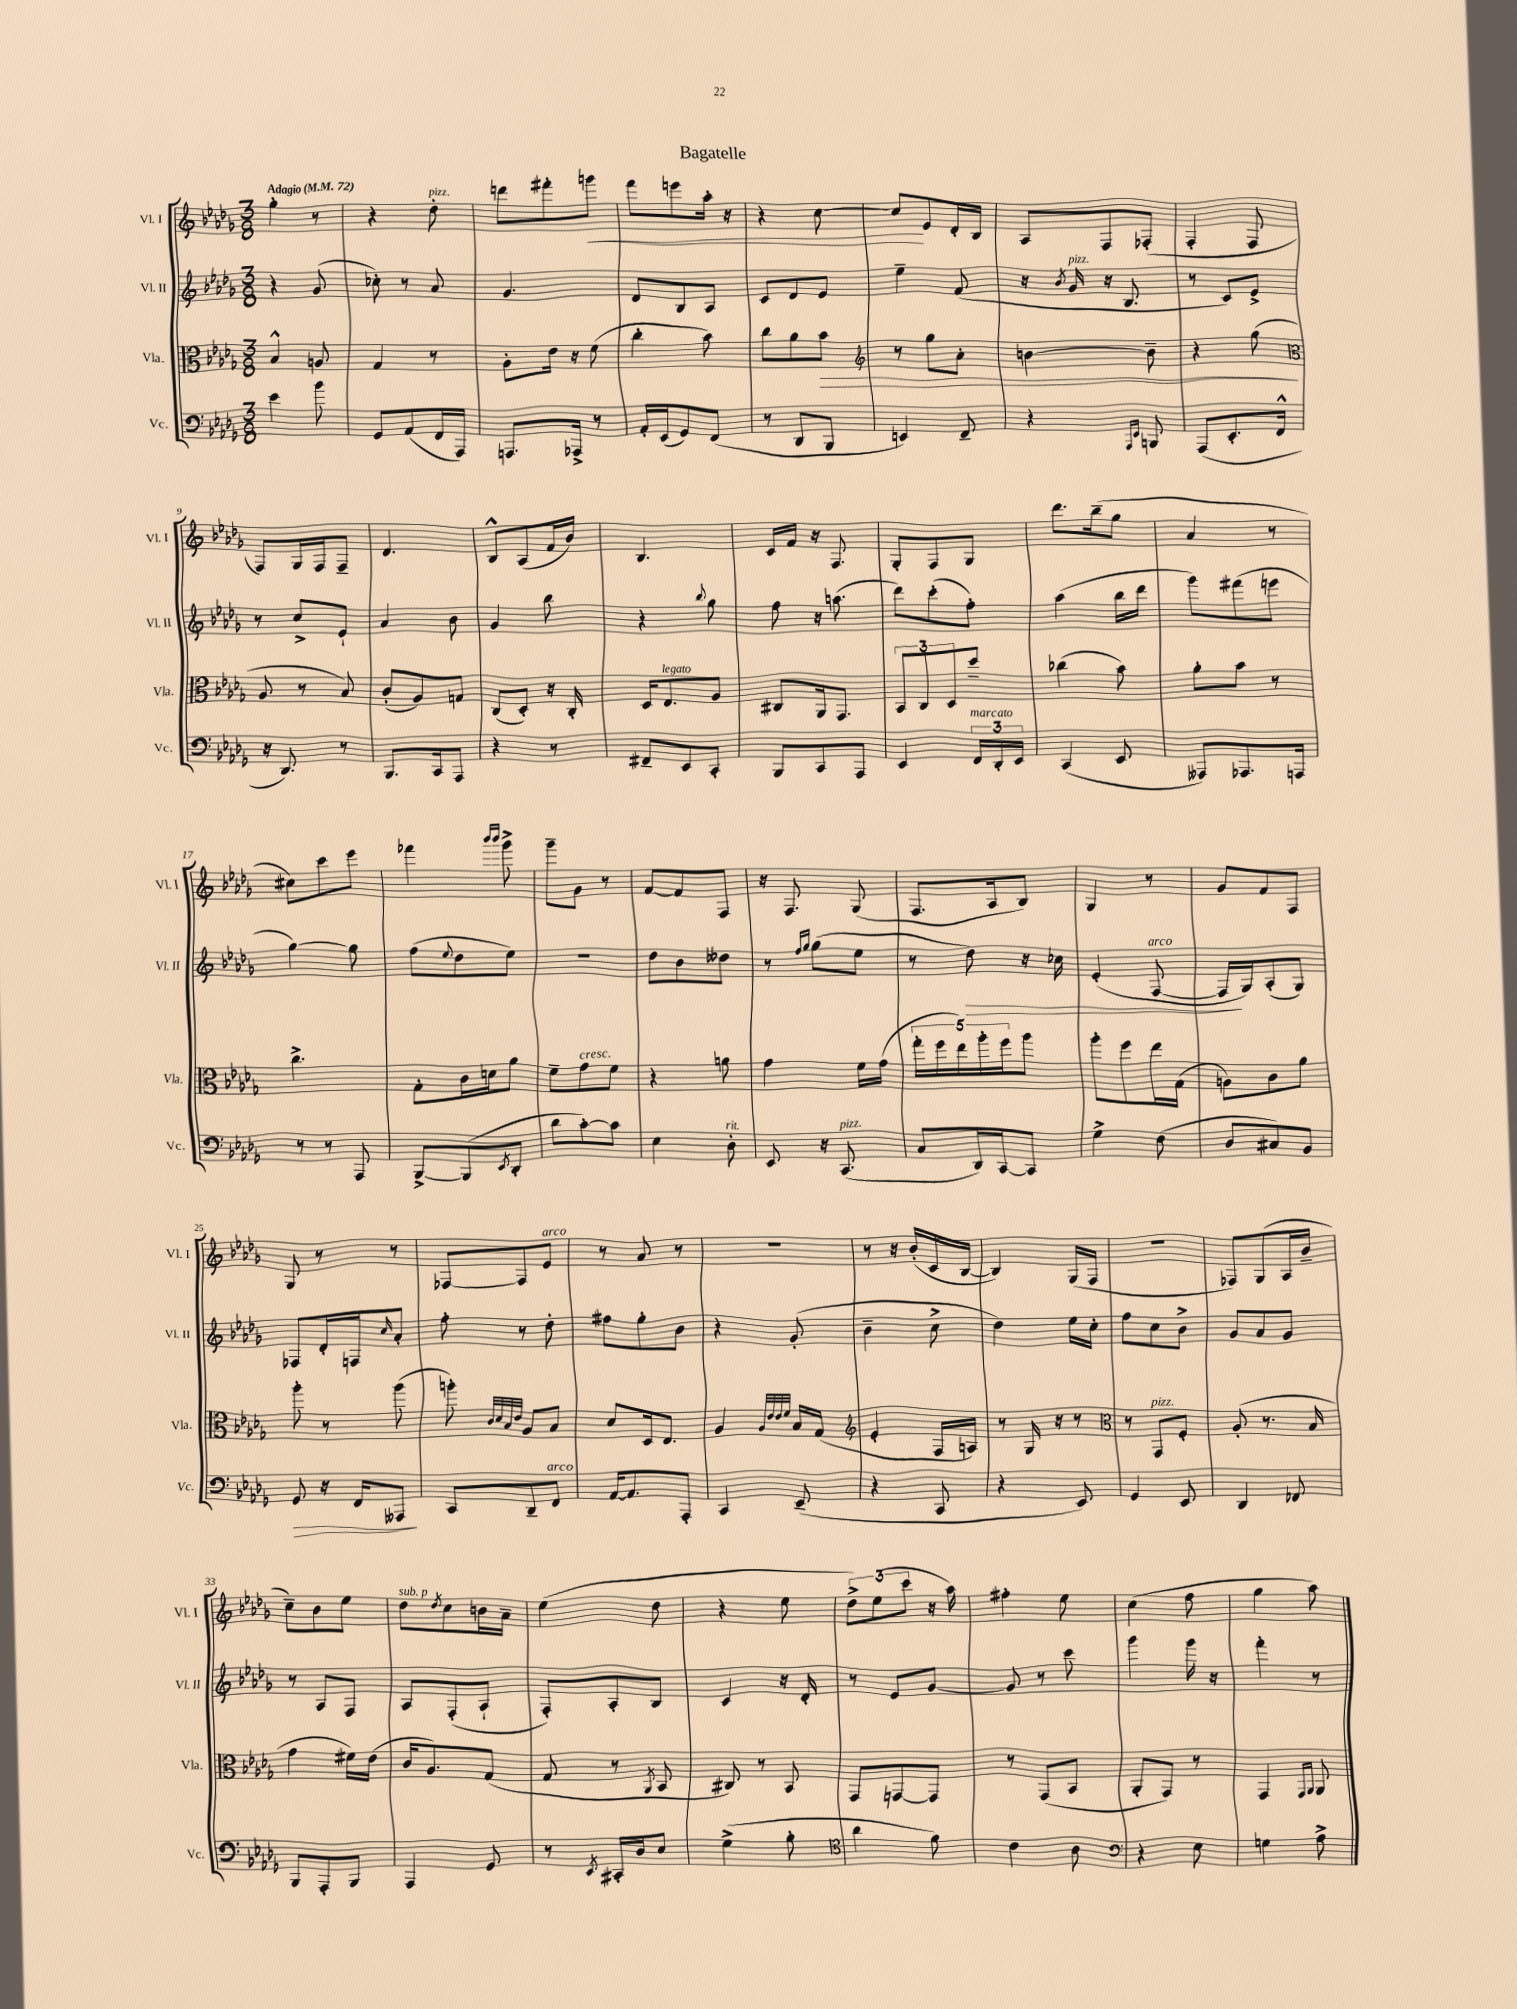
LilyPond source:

\header { title = "Bagatelle" }
<<
\new StaffGroup <<
\new Staff = "s0" \with { instrumentName = "Vl. I" shortInstrumentName = "Vl. I" } {
    \clef treble \key des \major \numericTimeSignature \time 3/8 \tempo "Adagio" 4 = 72
    ges''4-. r8 |
    r4 des''8-.^\markup { \italic "pizz." } |
    d'''8 fis'''8-. g'''8\< |
    f'''8 e'''8 aes''16-. r16 |
    r4 c''8~ |
    c''8\! ees'8 des'16-. bes16 |
    aes8 f8 fes8-.( |
    f4-. f8 |
    f8) ges16 f16 f8-- |
    des'4. |
    bes8-^ aes8( f'16 bes'16) |
    bes4. |
    c'16 f'16 r16 f8. |
    ges8-. f8 ges8 |
    des'''8. bes''16--( ges''8 |
    aes'4 r8 |
    cis''8) c'''8 ees'''8 |
    fes'''4 \grace { bes'''16 bes'''16 } ges'''8-> |
    ges'''8-- ges'8 r8 |
    f'8~ f'8 f8 |
    r16 f8. ges8( |
    f8. aes16 bes8) |
    ges4 r8 |
    ges'8 f'8 f8 |
    ges8 r8 r8 |
    fes8~ fes8 ees'8^\markup { \italic "arco" } |
    r8 aes'8 r8 |
    R4. |
    r8 r16 bes'16-.( c'16 bes16~ |
    bes4) ges16( f16 |
    r4. |
    fes8) ges8( aes16 bes'16-- |
    c''8--) bes'8 ees''8 |
    des''8^\markup { \italic "sub. p" } \acciaccatura { des''8 } c''8 b'16 aes'16-- |
    ees''4( des''8 |
    r4 ees''8 |
    \tuplet 3/2 { des''8->) ees''8( c'''8 } r16 aes''16) |
    fis''4-. ees''8 |
    c''4( f''8 |
    ges''4 aes''8) \bar "|." |
}
\new Staff = "s1" \with { instrumentName = "Vl. II" shortInstrumentName = "Vl. II" } {
    \clef treble \key des \major \numericTimeSignature \time 3/8
    r4 ges'8( |
    ces''8-.) r8 aes'8 |
    ges'4. |
    des'8 bes8 aes8 |
    c'8 des'8 ees'8 |
    ees''4-- f'8( |
    r16 \acciaccatura { bes'8 } ges'16^\markup { \italic "pizz." } r16 bes8. |
    r8 c'8) ees'8-> |
    r8 c''8-> ees'8-! |
    aes'4 bes'8 |
    ges'4 bes''8 |
    r4 \appoggiatura { bes''8 } ges''8 |
    f''8 r16 a''8.( |
    des'''8) c'''8-.( f''8-.) |
    aes''4( bes''16 des'''16 |
    ges'''8) fis'''8( e'''8 |
    ges''4~) ges''8 |
    f''8( \appoggiatura { ees''8 } des''8 ees''8) |
    r4. |
    des''8 bes'8 deses''8 |
    r8 \grace { f''16 ges''16 } ges''8( ees''8 |
    r8 des''8\>) r16 ces''16 |
    ees'4-.( f8~^\markup { \italic "arco" } |
    f16\! ges16) aes8-.( ges8) |
    fes8 des'16-. f16 \grace { c''16 } aes'8-. |
    f''8-. r8 des''8-. |
    fis''8 ges''8-. bes'8 |
    r4 ges'8-.( |
    bes'4-- c''8-> |
    des''4) ees''16 c''16-. |
    f''8 c''8 bes'8-> |
    ges'8 aes'8 ges'8 |
    r8 aes8 f8 |
    aes8 f8-.( aes8-! |
    f8-.) aes8-. bes8 |
    c'4 r16 des'16-. |
    r8 ees'8 ges'8~ |
    ges'8 r8 c'''8 |
    ges'''4 ges'''16 r16 |
    f'''4-. r8 \bar "|." |
}
\new Staff = "s2" \with { instrumentName = "Vla." shortInstrumentName = "Vla." } {
    \clef alto \key des \major \numericTimeSignature \time 3/8
    bes4-^ a8 |
    ges4 r8 |
    aes8-. ees'16 r16 f'8( |
    c''4-. bes'8) |
    c''8 aes'8 bes'8\> |
    \clef treble r8 ges''8 aes'8-. |
    b'4~ b'8-- |
    r4 ges''8\!( |
    \clef alto aes8 r8 bes8) |
    c'8-.( aes8) g8 |
    c8( des8-.) r16 c16-. |
    des16 ees8.^\markup { \italic "legato" } aes8 |
    cis8 aes,16 ges,8. |
    \tuplet 3/2 { bes,8 c8 des8 } des''8-- |
    ces''4( bes'8) |
    aes'8-. bes'8 r8 |
    c''4.-> |
    ges8-. c'16 d'16 aes'8 |
    f'8-- ges'8^\markup { \italic "cresc." } f'8 |
    r4 a'8 |
    ges'4 f'16 ges'16( |
    \tuplet 5/4 { ges''16-. f''16 ees''16) aes''16-. f''16 } aes''8 |
    aes''8-. f''8 ees''16 ges16( |
    a8) c'8 aes'8 |
    aes''8-. r8 aes''8( |
    a''8-.) \grace { c'32 des'32 bes32 ees'32 } aes8 bes8 |
    des'8 des16 ees8. |
    aes4 \grace { aes32 ees'32 ees'32 f'32 } bes16 ges16( |
    \clef treble ees'4-. f16 a16) |
    r8 ges16 r16 r8 |
    \clef alto r8 ges,8^\markup { \italic "pizz." } f8-. |
    aes8-.( r8. bes16 |
    ges'4 fis'16) ees'16( |
    c'16 aes8.) ges8( |
    ges8 r8 \acciaccatura { aes,8 } bes,8 |
    cis8) r8 bes,8 |
    ges,8 g,8~ g,8 |
    r8 ges,8( bes,8 |
    aes,8-. ges,8) r8 |
    ges,4 \grace { ges,16 aes,16 } aes,8 \bar "|." |
}
\new Staff = "s3" \with { instrumentName = "Vc." shortInstrumentName = "Vc." } {
    \clef bass \key des \major \numericTimeSignature \time 3/8
    ees'4 bes'8 |
    ges,8 aes,8( f,16 aes,,16) |
    a,,8. aes,,16-> r8 |
    aes,16-. ees,16( ges,8) f,8( |
    r8 des,8 bes,,8 |
    e,4) f,8-- |
    r4 \grace { aes,,16 ees,16 } b,,8 |
    aes,,8( ees,8.-. f,16-^ |
    r16 des,8.) r8 |
    bes,,8. c,16 aes,,8 |
    r4 r8 |
    fis,8-- ees,8 c,8-. |
    bes,,8 c,8 aes,,8 |
    ees,4 \tuplet 3/2 { f,16^\markup { \italic "marcato" } des,16-. ees,16 } |
    c,4( ees,8 |
    aeses,,8) aes,,8. a,,16 |
    r8 r8 aes,,8 |
    bes,,8~-> bes,,8( \acciaccatura { ees,8 } des,8-. |
    des'8 c'8~-.) c'8 |
    ees4 des8-.^\markup { \italic "rit." } |
    ees,8 r16 c,8.^\markup { \italic "pizz." }( |
    c8 des,16) c,16~ c,8 |
    ges4-> f8( |
    des8 cis8) bes,8 |
    ges,8\> r16 f,16 aeses,,8\! |
    c,8 des,8-- f,8^\markup { \italic "arco" } |
    aes,16~ aes,8. aes,,8-. |
    c,4 ees,8--( |
    r4 c,8 |
    r4 ees,8) |
    ges,4 ees,8 |
    des,4 fes,8 |
    bes,,8 aes,,8-. bes,,8 |
    aes,,4 ges,8 |
    r8 \acciaccatura { ees,8 } cis,16-. des16 ees8 |
    ges4->( bes8-. |
    \clef tenor aes'4 f'8) |
    c'4 aes8 |
    \clef bass r4 ees8 |
    g4 aes8-> \bar "|." |
}
>>
>>
